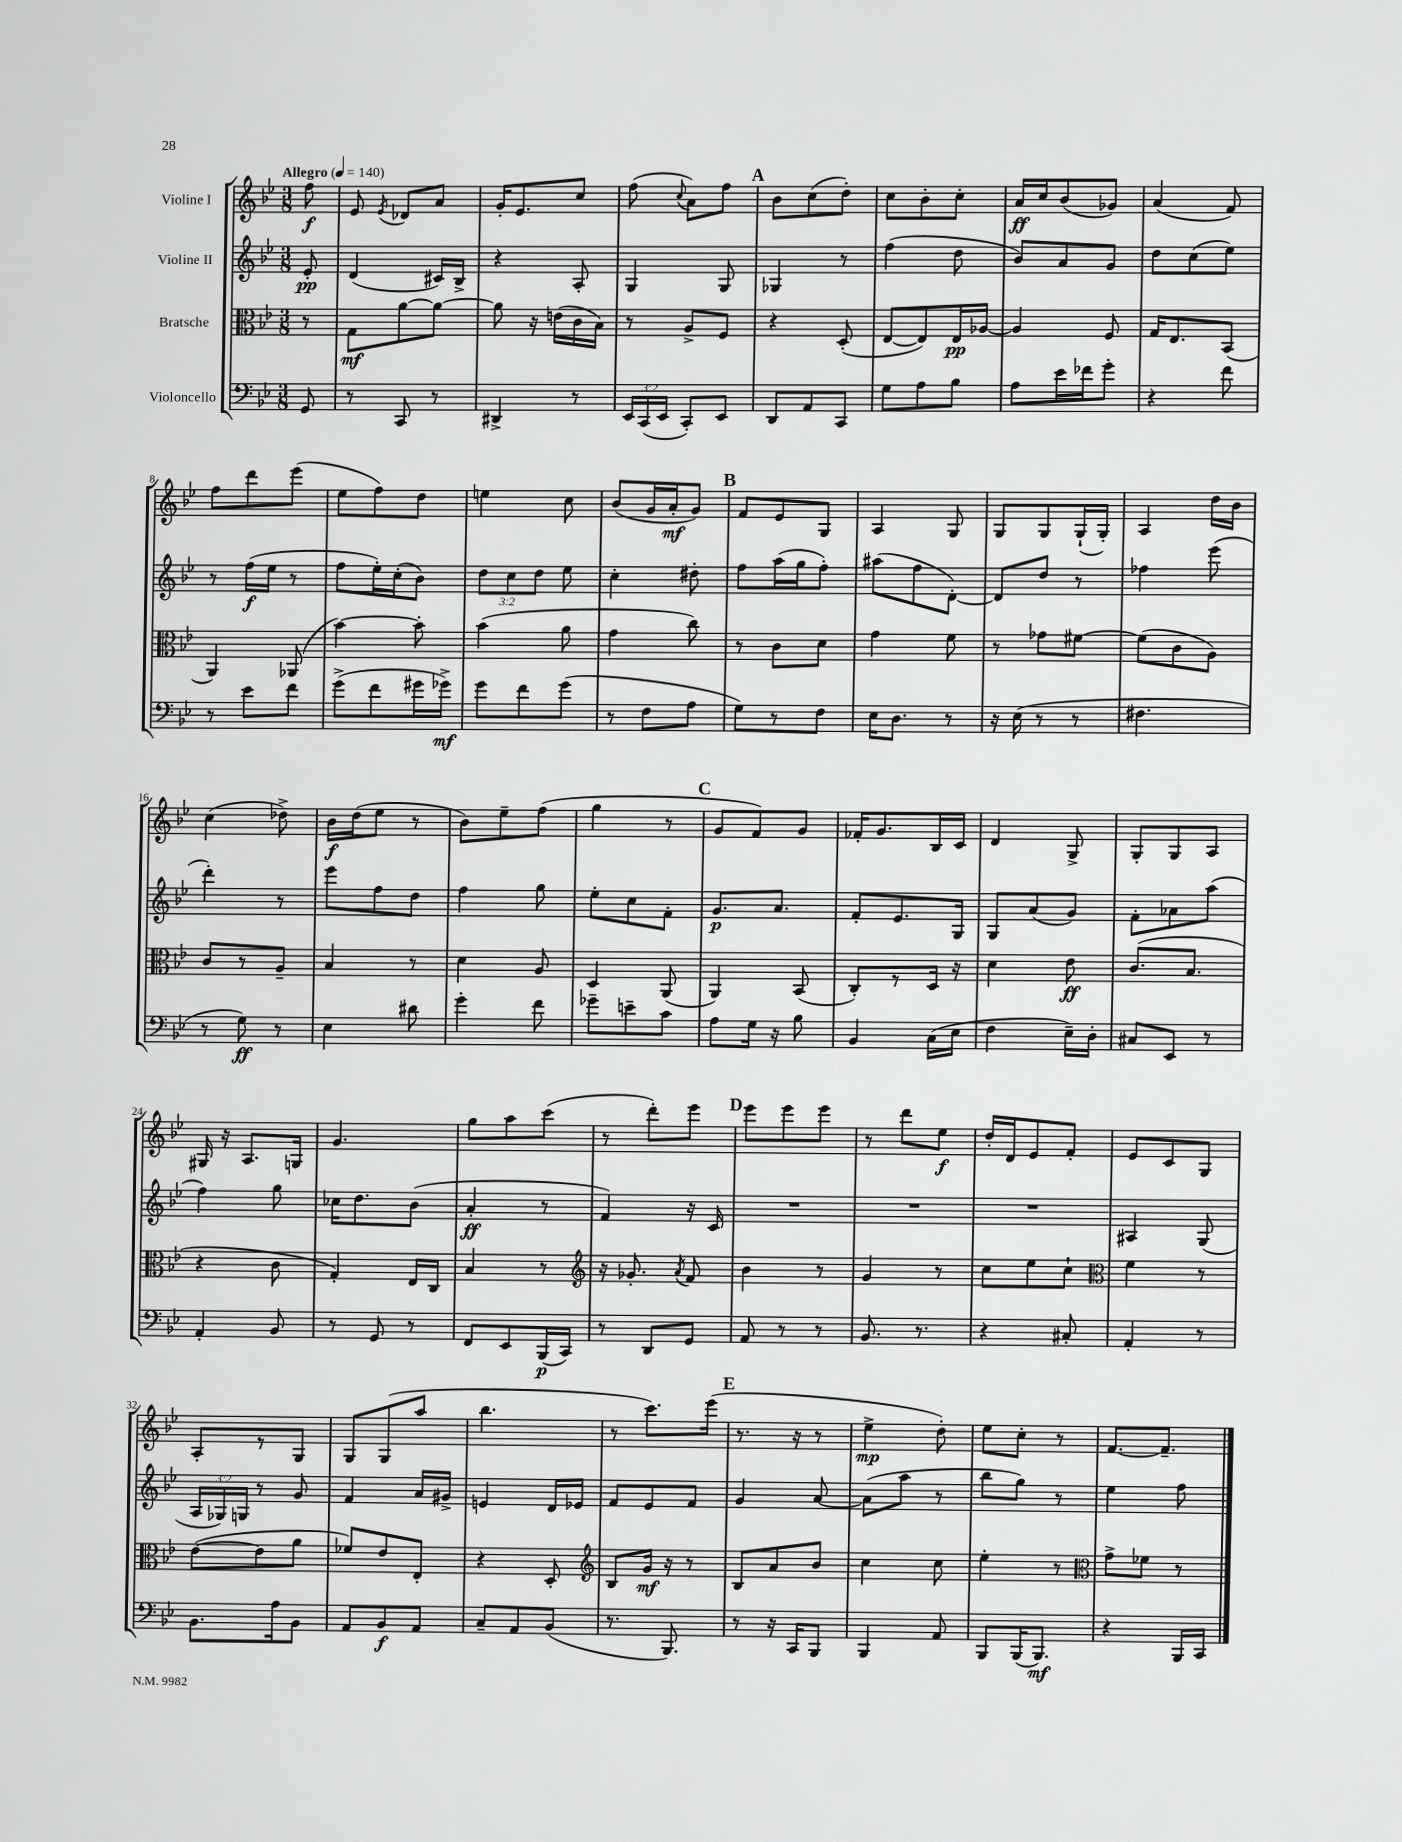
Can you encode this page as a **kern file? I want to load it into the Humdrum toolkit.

**kern	**dynam	**kern	**dynam	**kern	**dynam	**kern	**dynam
*part4	*part4	*part3	*part3	*part2	*part2	*part1	*part1
*staff4	*staff4	*staff3	*staff3	*staff2	*staff2	*staff1	*staff1
*I"Violoncello	*	*I"Bratsche	*	*I"Violine II	*	*I"Violine I	*
*clefF4	*	*clefC3	*	*clefG2	*	*clefG2	*
*k[b-e-]	*	*k[b-e-]	*	*k[b-e-]	*	*k[b-e-]	*
*M3/8	*	*M3/8	*	*M3/8	*	*M3/8	*
*MM140	*	*MM140	*	*MM140	*	*MM140	*
=	=	=	=	=	=	=	=
!	!	!	!	!	!	!LO:TX:a:B:t=Allegro	!
8GG/	.	8r	.	8e-'/	pp	8ff\	f
=1	=1	=1	=1	=1	=1	=1	=1
8r	.	8G\L	mf	(4d/	.	8e-/	.
.	.	.	.	.	.	8qe-/	.
8CC/	.	[8a\	.	.	.	8d-X/L	.
8r	.	8a\J_	.	16c#X/LL)	.	8a/J	.
.	.	.	.	16B-^/JJ	.	.	.
=2	=2	=2	=2	=2	=2	=2	=2
4DD#X^/	.	8a\]	.	4r	.	16g'/KL	.
.	.	.	.	.	.	8.e-/	.
.	.	16r	.	.	.	.	.
.	.	(16en\LL	.	.	.	.	.
8r	.	16c\	.	8A'/	.	8cc/J	.
.	.	16B-\JJ)	.	.	.	.	.
=3	=3	=3	=3	=3	=3	=3	=3
24EE-/LL	.	8r	.	4G/	.	(8ff\	.
(24CC/	.	.	.	.	.	.	.
24EE-/JJ	.	.	.	.	.	.	.
.	.	.	.	.	.	8qqcc/	.
8CC'/L)	.	8A^/L	.	.	.	8a\L)	.
8EE-/J	.	8F/J	.	8G/	.	8ff\J	.
!!LO:REH:place=s1:t=A
=4	=4	=4	=4	=4	=4	=4	=4
8DD/L	.	4r	.	4G-X/	.	8b-\L	.
8AA/	.	.	.	.	.	(8cc\	.
8CC/J	.	(8D'/	.	8r	.	8dd'\J)	.
=5	=5	=5	=5	=5	=5	=5	=5
8G\L	.	[8E-/L	.	(4ff\	.	8cc\L	.
8A\	.	8E-/])	.	.	.	8b-'\	.
8B-\J	.	16E-/L	pp	8dd\	.	8cc'\J	.
.	.	[16A-X/JJ	.	.	.	.	.
=6	=6	=6	=6	=6	=6	=6	=6
8A\L	.	4A-/]	.	8b-/L)	.	16a/LL	ff
.	.	.	.	.	.	16cc/J	.
16e-\L	.	.	.	8a/	.	(8b-/	.
16f-X\J	.	.	.	.	.	.	.
8g'\J	.	8F/	.	8g/J	.	8g-X/J)	.
=7	=7	=7	=7	=7	=7	=7	=7
4r	.	16G/KL	.	8dd\L	.	(4a/	.
.	.	8.E-/	.	.	.	.	.
.	.	.	.	(8cc\	.	.	.
8f\	.	(8BB-/J	.	8ee-\J)	.	8f/)	.
!!LO:LB:g=z
=8	=8	=8	=8	=8	=8	=8	=8
8r	.	4AA/)	.	8r	.	8ff\L	.
8e-\L	.	.	.	(16ff\LL	f	8ddd\	.
.	.	.	.	16ee-\JJ	.	.	.
8f\J	.	(8AA-X/	.	8r	.	(8eee-\J	.
=9	=9	=9	=9	=9	=9	=9	=9
(8g^\L	.	[4b-\)	.	8ff\L	.	8ee-\L	.
8f\	.	.	.	16ee-'\L)	.	8ff\)	.
.	.	.	.	(16cc'\J	.	.	.
16g#X\L	.	8b-'\]	.	8b-\J)	.	8dd\J	.
16g-X^\JJ)	mf	.	.	.	.	.	.
=10	=10	=10	=10	=10	=10	=10	=10
8g\L	.	(4b-\	.	12dd\L	.	4een\	.
.	.	.	.	12cc\	.	.	.
8f\	.	.	.	.	.	.	.
.	.	.	.	12dd\J	.	.	.
(8g\J	.	8a\	.	8ee-\	.	8cc\	.
=11	=11	=11	=11	=11	=11	=11	=11
8r	.	4g\	.	4cc'\	.	(8b-/L	.
8F\L	.	.	.	.	.	16g/L	.
.	.	.	.	.	.	16a'/J	mf
8A\J	.	8cc\)	.	8dd#X'\	.	8g/J)	.
!!LO:REH:place=s1:t=B
=12	=12	=12	=12	=12	=12	=12	=12
8G\L)	.	8r	.	8ff\L	.	8f/L	.
8r	.	8c\L	.	(16aa\L	.	8e-/	.
.	.	.	.	16gg\J	.	.	.
8F\J	.	8d\J	.	8ff'\J)	.	8G/J	.
=13	=13	=13	=13	=13	=13	=13	=13
16E-\KL	.	4g\	.	(8aa#X\L	.	4A/	.
8.D\J	.	.	.	.	.	.	.
.	.	.	.	8ff\	.	.	.
8r	.	8f\	.	[8d'\J)	.	8G/	.
=14	=14	=14	=14	=14	=14	=14	=14
16r	.	8r	.	8d/L]	.	8G/L	.
(16E-\	.	.	.	.	.	.	.
8r	.	8g-X\L	.	8dd/J	.	8G/	.
8r	.	[8f#X\J	.	8r	.	(16G`/L	.
.	.	.	.	.	.	16G'/JJ)	.
=15	=15	=15	=15	=15	=15	=15	=15
4.F#X\	.	(8f#\L]	.	4ff-X\	.	4A/	.
.	.	8c\	.	.	.	.	.
.	.	8A\J)	.	(8eee-\	.	16dd\LL	.
.	.	.	.	.	.	16b-\JJ	.
!!LO:LB:g=z
=16	=16	=16	=16	=16	=16	=16	=16
8r	.	8c/L	.	4ddd'\)	.	(4cc\	.
8G\)	ff	8r	.	.	.	.	.
8r	.	8A~/J	.	8r	.	8dd-X^\)	.
=17	=17	=17	=17	=17	=17	=17	=17
4E-\	.	4B-/	.	8eee-\L	.	16b-\LL	f
.	.	.	.	.	.	(16dd\J	.
.	.	.	.	8ff\	.	8ee-\J	.
8d#X\	.	8r	.	8dd\J	.	8r	.
=18	=18	=18	=18	=18	=18	=18	=18
4g'\	.	4d\	.	4ff\	.	8b-\L)	.
.	.	.	.	.	.	8ee-~\	.
8f\	.	8A/	.	8gg\	.	(8ff\J	.
=19	=19	=19	=19	=19	=19	=19	=19
8g-X~\L	.	4D/	.	8ee-'\L	.	4gg\	.
8en~\	.	.	.	8cc\	.	.	.
8c\J	.	(8AA/	.	8f'\J	.	8r	.
!!LO:REH:place=s1:t=C
=20	=20	=20	=20	=20	=20	=20	=20
8A\L	.	4AA/)	.	8.g/L	p	8g/L	.
16G\Jk	.	.	.	.	.	8f/)	.
16r	.	.	.	8.a/J	.	.	.
8B-\	.	(8BB-/	.	.	.	8g/J	.
=21	=21	=21	=21	=21	=21	=21	=21
4BB-/	.	8C'/L)	.	8f'/L	.	16f-X'/KL	.
.	.	.	.	.	.	8.g/	.
.	.	8r	.	8.e-/	.	.	.
(16C\LL	.	16D/Jk	.	.	.	16B-/L	.
16E-\JJ	.	16r	.	16G/Jk	.	16c/JJ	.
=22	=22	=22	=22	=22	=22	=22	=22
4F\	.	4d\	.	8G/L	.	4d/	.
.	.	.	.	(8a/	.	.	.
16E-~\LL)	.	8e-\	ff	8g/J)	.	8G^/	.
16D'\JJ	.	.	.	.	.	.	.
=23	=23	=23	=23	=23	=23	=23	=23
8C#X/L	.	(8.c/L	.	8f'\L	.	8G'/L	.
8EE-/J	.	.	.	8a-X\	.	8G/	.
.	.	8.B-/J	.	.	.	.	.
8r	.	.	.	(8aa\J	.	8A/J	.
!!LO:LB:g=z
=24	=24	=24	=24	=24	=24	=24	=24
4AA'/	.	4r	.	4ff\)	.	16G#X/	.
.	.	.	.	.	.	16r	.
.	.	.	.	.	.	8.A/L	.
8BB-/	.	8c\	.	8gg\	.	.	.
.	.	.	.	.	.	16Gn/Jk	.
=25	=25	=25	=25	=25	=25	=25	=25
8r	.	4G'/)	.	16cc-X\KL	.	4.g/	.
.	.	.	.	8.dd\	.	.	.
8GG/	.	.	.	.	.	.	.
8r	.	16E-/LL	.	(8b-\J	.	.	.
.	.	16C/JJ	.	.	.	.	.
=26	=26	=26	=26	=26	=26	=26	=26
8FF/L	.	4B-/	.	4a'/	ff	8gg\L	.
8EE-/	.	.	.	.	.	8aa\	.
(16BBB-/L	p	8r	.	8r	.	(8ccc\J	.
16CC/JJ)	.	.	.	.	.	.	.
=27	=27	=27	=27	=27	=27	=27	=27
*	*	*clefG2	*	*	*	*	*
8r	.	16r	.	4f/)	.	8r	.
.	.	8.g-X'/	.	.	.	.	.
8DD/L	.	.	.	.	.	8ddd'\L)	.
.	.	8qa/	.	.	.	.	.
8GG/J	.	8f/	.	16r	.	8eee-\J	.
.	.	.	.	16c/	.	.	.
!!LO:REH:place=s1:t=D
=28	=28	=28	=28	=28	=28	=28	=28
8AA/	.	4b-\	.	4.r	.	8eee-\L	.
8r	.	.	.	.	.	8eee-\	.
8r	.	8r	.	.	.	8eee-\J	.
=29	=29	=29	=29	=29	=29	=29	=29
8.BB-/	.	4g/	.	4.r	.	8r	.
.	.	.	.	.	.	8ddd\L	.
8.r	.	.	.	.	.	.	.
.	.	8r	.	.	.	8ee-\J	f
=30	=30	=30	=30	=30	=30	=30	=30
4r	.	8cc\L	.	4.r	.	16dd'/LL	.
.	.	.	.	.	.	16d/J	.
.	.	8ee-\	.	.	.	8e-/	.
8C#X'/	.	8cc`\J	.	.	.	8f'/J	.
=31	=31	=31	=31	=31	=31	=31	=31
*	*	*clefC3	*	*	*	*	*
4AA'/	.	4f\	.	4A#X/	.	8e-/L	.
.	.	.	.	.	.	8c/	.
8r	.	8r	.	(8G/	.	8G/J	.
!!LO:LB:g=z
=32	=32	=32	=32	=32	=32	=32	=32
8.BB-\L	.	([8e-\L	.	24A/LL	.	8A'/L	.
.	.	.	.	24G-X/)	.	.	.
.	.	.	.	24Gn/JJ	.	.	.
.	.	8e-\]	.	8r	.	8r	.
16A\k	.	.	.	.	.	.	.
8BB-\J	.	8a\J	.	8g/	.	8G/J	.
=33	=33	=33	=33	=33	=33	=33	=33
8AA/L	.	8f-X/L)	.	4f/	.	8G/L	.
8BB-/	f	8e-/	.	.	.	(8G/	.
8AA/J	.	8E-'/J	.	16a/LL	.	8aa/J	.
.	.	.	.	16g#X^/JJ	.	.	.
=34	=34	=34	=34	=34	=34	=34	=34
8C~/L	.	4r	.	4en/	.	4.bb-\	.
8AA/	.	.	.	.	.	.	.
(8BB-/J	.	8D'/	.	16d/LL	.	.	.
.	.	.	.	16e-X/JJ	.	.	.
=35	=35	=35	=35	=35	=35	=35	=35
*	*	*clefG2	*	*	*	*	*
8.r	.	8B-/L	.	8f/L	.	8r	.
.	.	16g/Jk	mf	8e-/	.	8.ccc\L)	.
8.BBB-/)	.	16r	.	.	.	.	.
.	.	8r	.	8f/J	.	.	.
.	.	.	.	.	.	(16eee-\Jk	.
!!LO:REH:place=s1:t=E
=36	=36	=36	=36	=36	=36	=36	=36
8r	.	8B-/L	.	4g/	.	8.r	.
16r	.	8a/	.	.	.	.	.
16CC/KL	.	.	.	.	.	16r	.
8BBB-/J	.	8b-/J	.	[8a/	.	8r	.
=37	=37	=37	=37	=37	=37	=37	=37
4BBB-/	.	4cc\	.	(8a\L]	.	4ee-^\	mp
.	.	.	.	8aa\J	.	.	.
8AA/	.	8cc\	.	8r	.	8dd'\)	.
=38	=38	=38	=38	=38	=38	=38	=38
8BBB-/L	.	4ee-'\	.	8bb-\L	.	8ee-\L	.
(16BBB-/K	.	.	.	8gg\J)	.	8cc'\J	.
8.BBB-/J)	mf	.	.	.	.	.	.
.	.	8r	.	8r	.	8r	.
=39	=39	=39	=39	=39	=39	=39	=39
*	*	*clefC3	*	*	*	*	*
4r	.	8g^\L	.	4ee-\	.	[8.f/L	.
.	.	8f-X\J	.	.	.	.	.
.	.	.	.	.	.	8.f~/J]	.
16BBB-/LL	.	8r	.	8ff\	.	.	.
16CC/JJ	.	.	.	.	.	.	.
==	==	==	==	==	==	==	==
*-	*-	*-	*-	*-	*-	*-	*-
